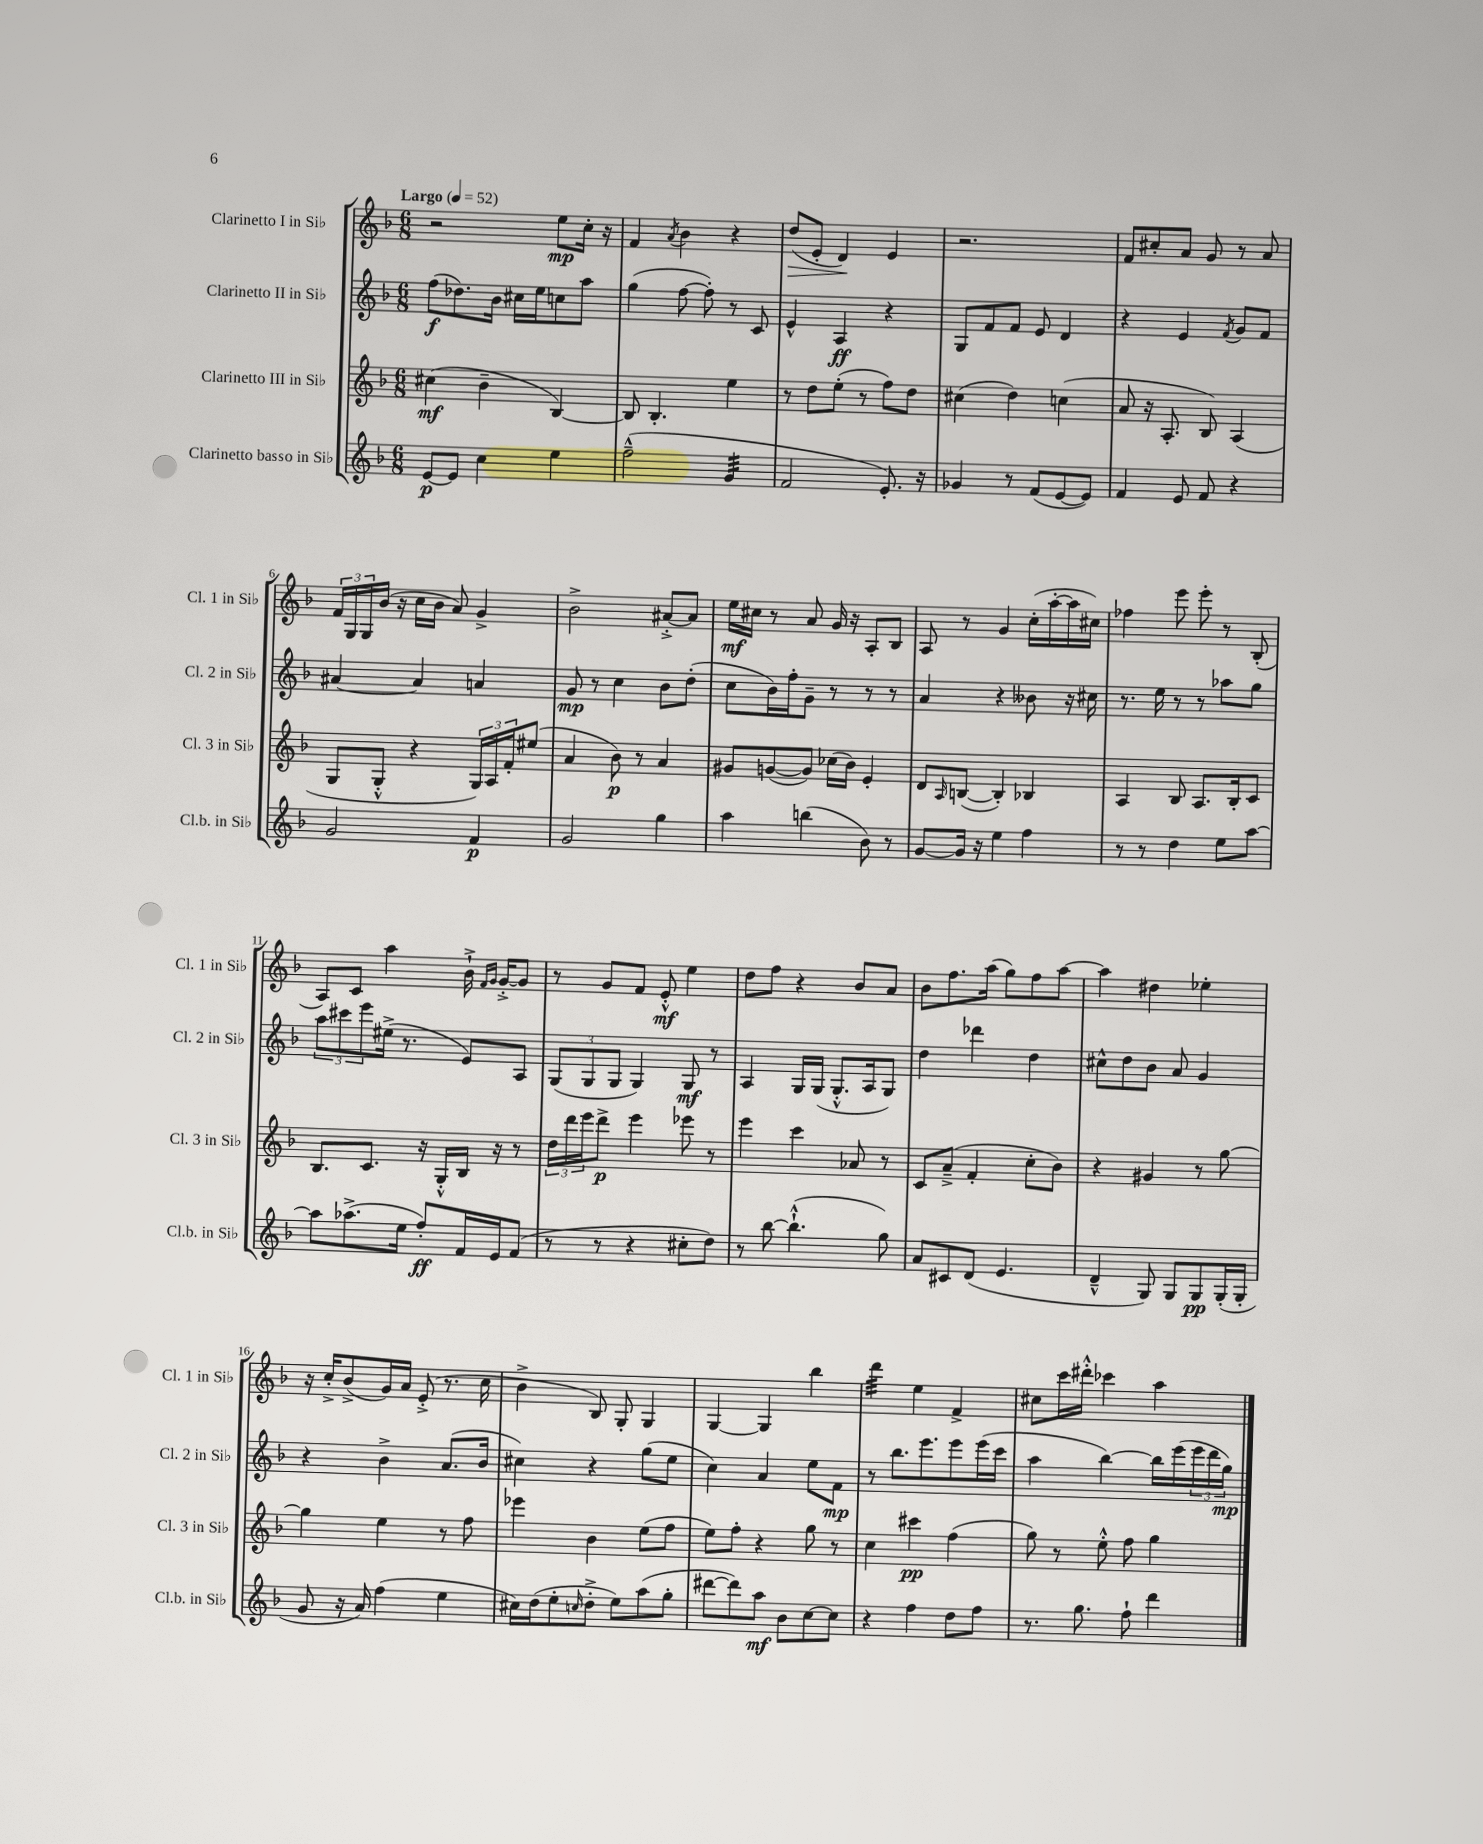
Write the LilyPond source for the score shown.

<<
\new StaffGroup <<
\new Staff = "s0" \with { instrumentName = "Clarinetto I in Sib" shortInstrumentName = "Cl. 1 in Sib" } {
    \clef treble \key f \major \numericTimeSignature \time 6/8 \tempo "Largo" 4 = 52
    r2 e''8\mp c''16-. r16 |
    f'4 \acciaccatura { a'8 } bes'4 r4 |
    d''8\>( e'8-. d'4\!) e'4 |
    r2. |
    f'8 cis''8-. a'8 g'8 r8 a'8 |
    \tuplet 3/2 { f'16 g16 g16 } bes'16( r16 c''16 bes'16 a'8) g'4-> |
    bes'2-> ais'8~-.-> ais'8 |
    e''16\mf cis''16 r8 a'8 g'16 r16 a8-. bes8 |
    a8 r8 g'4 c''16-.( a''16~-. a''16 cis''16) |
    fes''4 e'''8 e'''8-. r8 bes8-.( |
    a8) c'8 a''4 bes'16-!-> \grace { f'16 g'16 } g'16~-.-> g'8 |
    r8 g'8 f'8 e'8-.-^\mf e''4 |
    d''8 f''8 r4 bes'8 a'8 |
    bes'8 f''8. a''16( g''8) f''8 a''8~ |
    a''4 dis''4 ees''4-. |
    r16 c''16-.-> bes'8->( g'16) a'16 e'8-.->( r8. c''16 |
    bes'4-> bes8) g8-. g4 |
    g4~ g4 bes''4 |
    d'''4:32 e''4 f'4-> |
    cis''8 c'''16 dis'''16-.-^ ces'''4 a''4 \bar "|." |
}
\new Staff = "s1" \with { instrumentName = "Clarinetto II in Sib" shortInstrumentName = "Cl. 2 in Sib" } {
    \clef treble \key f \major \numericTimeSignature \time 6/8
    f''8\f( des''8.) bes'16 cis''16 e''16 c''8 a''8 |
    g''4( f''8~ f''8-.) r8 c'8 |
    e'4-^ a4\ff r4 |
    g8 f'8 f'8 e'8 d'4 |
    r4 e'4 \acciaccatura { f'8 } g'8 f'8 |
    ais'4~ ais'4 a'4 |
    g'8\mp r8 c''4 bes'8 d''8-.( |
    c''8 bes'16) f''16-. g'8-- r8 r8 r8 |
    a'4 r4 beses'8 r16 cis''16 |
    r8. e''16 r8 r8 aes''8 g''8 |
    \tuplet 3/2 { a''8 cis'''8 e'''8 } eis''16->( r8. e'8) a8 |
    \tuplet 3/2 { g8( g8 g8 } g4) g8\mf r8 |
    a4 g16 g16( g8.-.-^ a16 g8) |
    d''4 des'''4 d''4 |
    cis''8-^ d''8 bes'8 a'8 g'4 |
    r4 bes'4-> a'8.( bes'16 |
    cis''4) r4 g''8( e''8 |
    c''4) a'4 e''8 f'8\mp |
    r8 bes''8. e'''8. e'''8 e'''16( c'''16 |
    a''4 bes''4~) bes''16 e'''16( \tuplet 3/2 { e'''16 d'''16 g''16\mp) } \bar "|." |
}
\new Staff = "s2" \with { instrumentName = "Clarinetto III in Sib" shortInstrumentName = "Cl. 3 in Sib" } {
    \clef treble \key f \major \numericTimeSignature \time 6/8
    cis''4\mf( bes'4-- bes4~) |
    bes8 bes4.-. e''4 |
    r8 d''8 e''8-.( r8 f''8) d''8 |
    cis''4( d''4) c''4( |
    a'8 r16 a8.-. bes8) a4( |
    g8 g8-.-^ r4 \tuplet 3/2 { g16) a16 f'16-. } eis''8( |
    a'4 bes'8\p) r8 a'4 |
    gis'8 g'8~( g'8) ces''16( bes'16) e'4-. |
    d'8 \grace { a16 } b8~( b4-.) bes4 |
    a4 bes8 a8. bes16-. c'8 |
    bes8. c'8. r16 g16-.-^ bes16 r16 r8 |
    \tuplet 3/2 { d''16 d'''16 e'''16 } d'''8->\p e'''4 ees'''8 r8 |
    e'''4 c'''4 aes'8 r8 |
    c'8 a'8--->( f'4-. c''8-. bes'8) |
    r4 gis'4 r8 g''8~ |
    g''4 e''4 r8 f''8 |
    ees'''4 bes'4 e''8( f''8 |
    e''8) f''8-. r4 g''8 r8 |
    c''4 cis'''4\pp f''4( |
    g''8) r8 e''8-.-^ f''8 g''4 \bar "|." |
}
\new Staff = "s3" \with { instrumentName = "Clarinetto basso in Sib" shortInstrumentName = "Cl.b. in Sib" } {
    \clef treble \key f \major \numericTimeSignature \time 6/8
    e'8~\p e'8 c''4 e''4 |
    f''2---^( g'4:32 |
    f'2 e'8.-.) r16 |
    ges'4 r8 f'8( e'8~ e'8) |
    f'4 e'8 f'8 r4 |
    g'2 f'4\p |
    g'2 g''4 |
    a''4 b''4( bes'8) r8 |
    g'8~ g'16 r16 e''4 f''4 |
    r8 r8 d''4 e''8 a''8~ |
    a''8 aes''8.->( e''16 f''8-.\ff) f'16 e'16 f'8( |
    r8 r8 r4 cis''8-. d''8) |
    r8 bes''8~ bes''4.-!-^( g''8) |
    a'8 cis'8 d'8( e'4. |
    d'4---^ g8) g8 g8\pp g16-.( g16-. |
    g'8 r16 a'16) f''4( e''4 |
    cis''16) d''16( e''8-. \grace { c''16 } d''8-.-> e''8) a''8( g''8-. |
    dis'''8~ dis'''8) a''8\mf bes'8 c''8~ c''8 |
    r4 f''4 d''8 f''8 |
    r8. g''8. f''8-! d'''4 \bar "|." |
}
>>
>>
